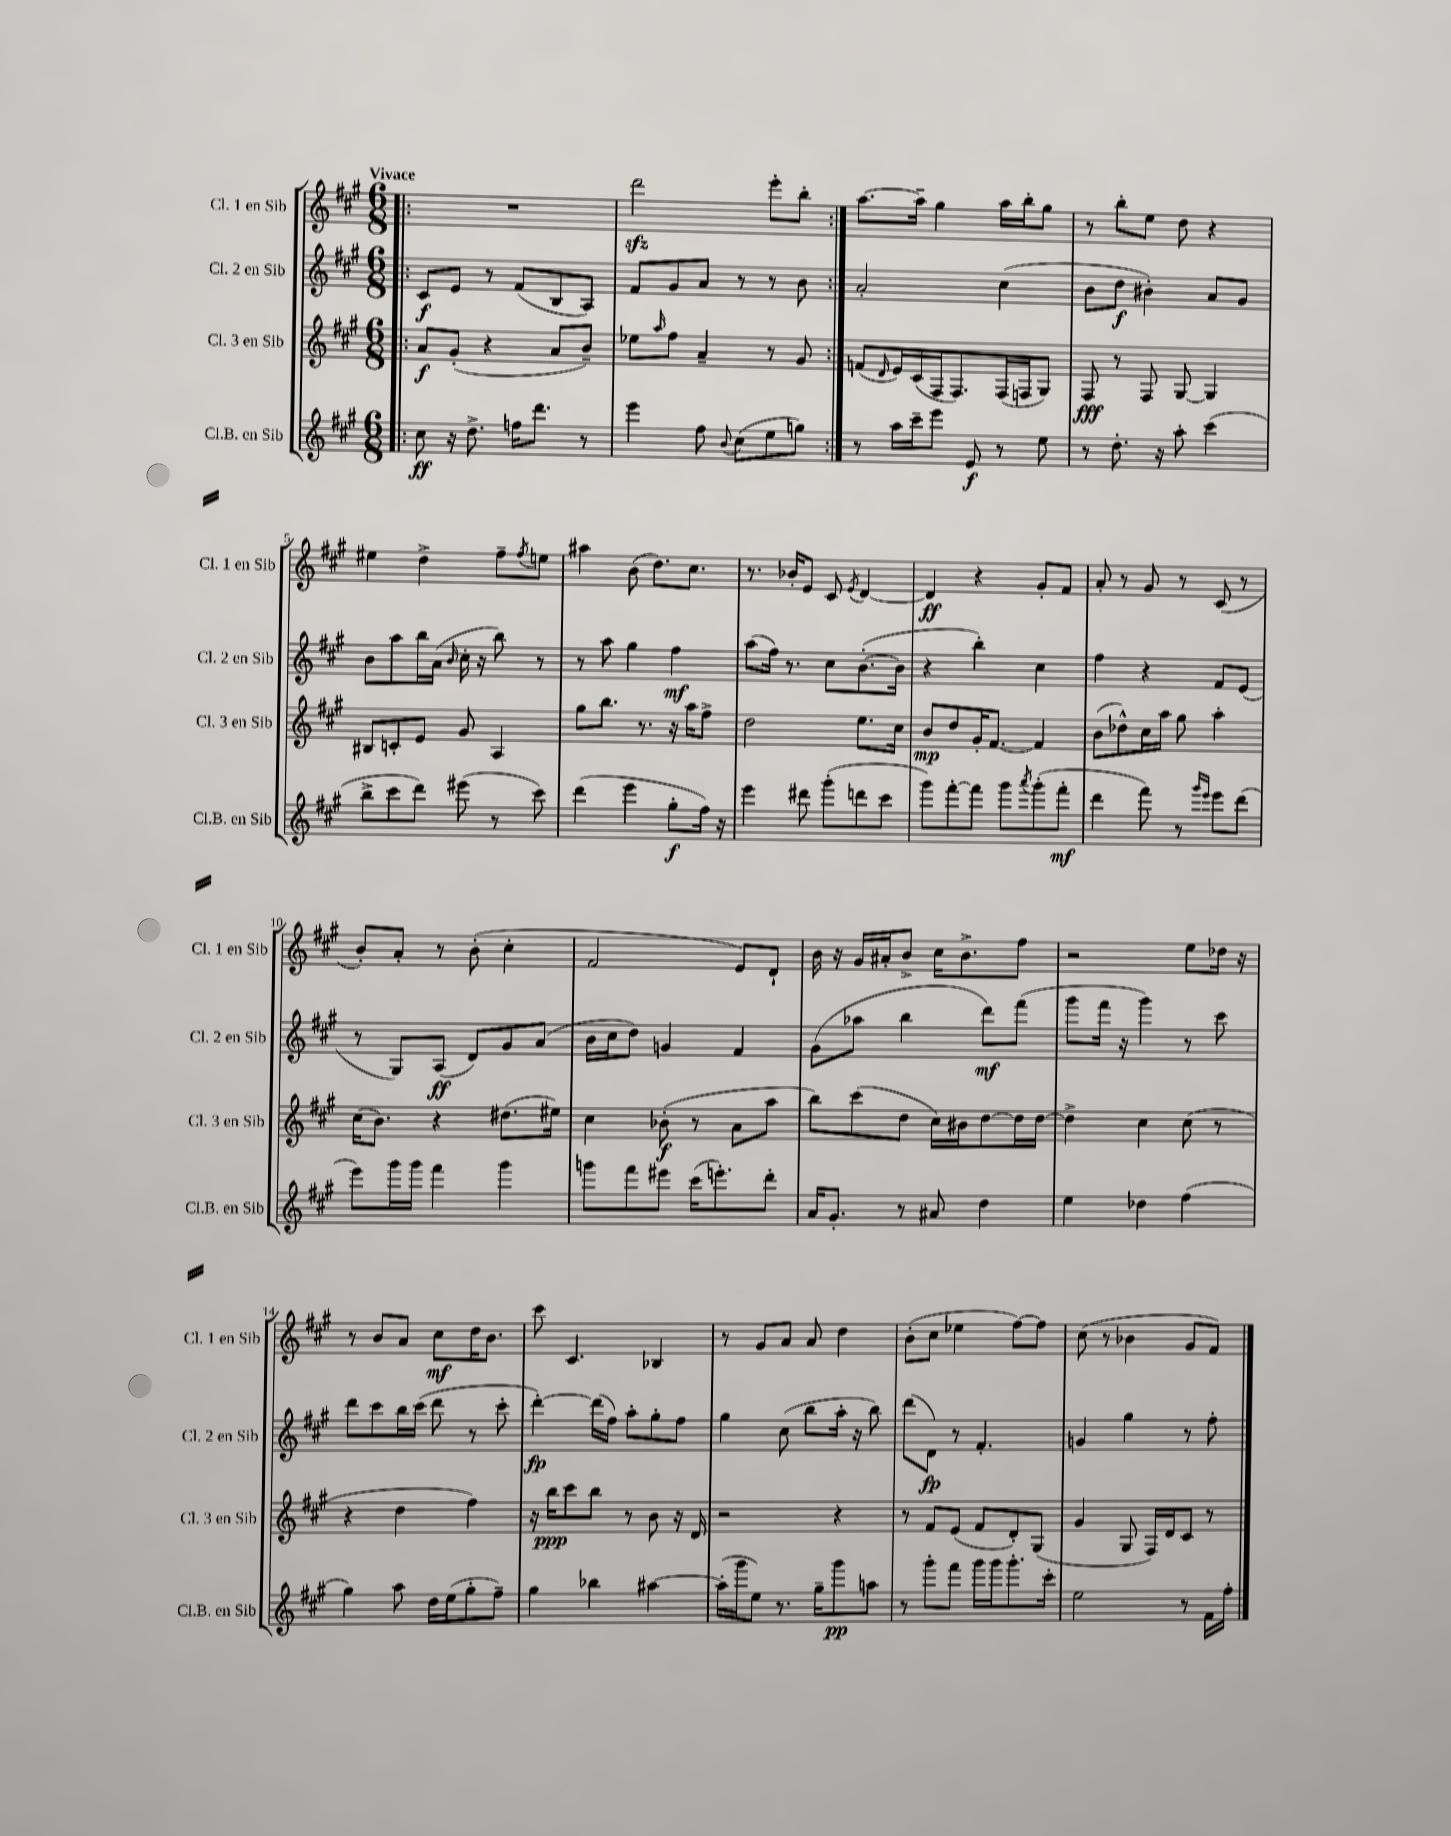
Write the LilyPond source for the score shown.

<<
\new StaffGroup <<
\new Staff = "s0" \with { instrumentName = "Cl. 1 en Sib" shortInstrumentName = "Cl. 1 en Sib" } {
    \clef treble \key a \major \numericTimeSignature \time 6/8 \tempo "Vivace"
    \repeat volta 2 { \bar ".|:" R2. |
    d'''2\sfz e'''8-. b''8-. | }
    a''8.~ a''16-- gis''4 a''16 b''16-. gis''8 |
    r8 b''8-. e''8 d''8 r4 |
    eis''4 d''4-> fis''8-- \acciaccatura { fis''8 } e''8 |
    ais''4 b'8( d''8.) cis''8. |
    r8. bes'16-. e'8 cis'8 \acciaccatura { e'8 } d'4~ |
    d'4\ff r4 gis'8-. fis'8 |
    a'8-. r8 gis'8 r8 cis'8( r8 |
    b'8-.) a'8-. r8 b'8-.( cis''4-. |
    fis'2 e'8) d'8-! |
    b'16 r16 gis'16 ais'16-. b'8-> cis''16 b'8.-> fis''8 |
    r2 e''8 des''16 r16 |
    r8 b'8 a'8 cis''8\mf d''16 b'8. |
    cis'''8 cis'4. bes4 |
    r8 gis'8 a'8 a'8 d''4 |
    b'8-.( cis''8 ees''4 fis''8~) fis''8 |
    cis''8( r8 bes'4 gis'8 fis'8) \bar "|." |
}
\new Staff = "s1" \with { instrumentName = "Cl. 2 en Sib" shortInstrumentName = "Cl. 2 en Sib" } {
    \clef treble \key a \major \numericTimeSignature \time 6/8
    \repeat volta 2 { \bar ".|:" cis'8\f e'8 r8 fis'8( b8 a8) |
    fis'8 gis'8 a'8 r8 r8 b'8 | }
    a'2-. cis''4( |
    b'8 d''8\f bis'4-.) a'8 gis'8 |
    b'8 a''8 b''16 a'16( \grace { b'16 } cis''16-. r16 b''8) r8 |
    r8 a''8 gis''4 fis''4\mf |
    a''8( fis''16) r8. cis''8 b'8.~-.( b'16 |
    r4 b''4-.) cis''4 |
    fis''4 r4 fis'8 e'8( |
    r8 gis8) a8\ff( d'8) gis'8 a'8( |
    b'16 cis''16 d''8) g'4 fis'4 |
    gis'8( aes''8 b''4 d'''8\mf) fis'''8( |
    gis'''8 fis'''16 r16 gis'''4) r8 cis'''8 |
    d'''8 cis'''8 b''16 cis'''16( d'''8 r8 cis'''8-. |
    d'''4~-.\fp) d'''16( fis''16) a''8-. gis''8-. fis''8 |
    gis''4 cis''8( b''8 a''16-. r16 b''8) |
    d'''8( d'8\fp) r8 fis'4.-. |
    g'4 gis''4 r8 fis''8-. \bar "|." |
}
\new Staff = "s2" \with { instrumentName = "Cl. 3 en Sib" shortInstrumentName = "Cl. 3 en Sib" } {
    \clef treble \key a \major \numericTimeSignature \time 6/8
    \repeat volta 2 { \bar ".|:" a'8\f gis'8-.( r4 a'8 b'8--) |
    ees''8 \grace { a''16 } fis''8 a'4-- r8 gis'8 | }
    f'8( \grace { d'16 } e'16) cis'16( fis16 fis8.) fis16( f16 gis8) |
    fis8\fff r8 fis8 gis8~ gis4 |
    bis8 c'8-. e'8 gis'8 a4 |
    gis''8 b''8. r8. r16 a''16 fis''8-> |
    d''2 e''8. cis''16 |
    b'8\mp d''8 gis'16-. fis'8.~ fis'4 |
    b'8( des''8-^) cis''16 a''16 gis''8 a''4-. |
    cis''16( b'8.) r4 dis''8.( eis''16) |
    cis''4 bes'8-.\f( r8 a'8 a''8 |
    b''8) cis'''8( d''8 cis''16) bis'16 d''8~ d''16 d''16~ |
    d''4-> cis''4 cis''8( r8 |
    r4 d''4 fis''4) |
    r16 b''16\ppp cis'''8 b''8 r8 b'8 r16 d'16 |
    r2 r4 |
    r8 fis'8 e'8( fis'8 d'8-.) gis8( |
    gis'4 gis8 fis16) d'16 cis'8 r8 \bar "|." |
}
\new Staff = "s3" \with { instrumentName = "Cl.B. en Sib" shortInstrumentName = "Cl.B. en Sib" } {
    \clef treble \key a \major \numericTimeSignature \time 6/8
    \repeat volta 2 { \bar ".|:" cis''8\ff r16 d''8.-> f''16 d'''8. r8 |
    e'''4 fis''8 \appoggiatura { b'8 } cis''8( e''8 g''8) | }
    r8 a''16 cis'''16-- e'''8 e'8\f r8 e''8 |
    r8 d''8.-. r16 a''8-. cis'''4( |
    b''8-> cis'''8 d'''8) eis'''8( r8 cis'''8) |
    d'''4( e'''4 gis''8-.\f fis''16) r16 |
    e'''4 dis'''8 gis'''8-.( d'''8 cis'''8 |
    gis'''8) fis'''8~-. fis'''8 gis'''8 \acciaccatura { a'''8 } gis'''8-.( fis'''8-.\mf |
    d'''4 fis'''8) r8 \grace { gis'''16 e'''16 } e'''8 d'''8( |
    e'''8) gis'''16 gis'''16 fis'''4 gis'''4 |
    g'''8 fis'''8 eis'''8 cis'''16( e'''8.-.) d'''8-. |
    a'16 gis'8.-. r8 ais'8 d''4 |
    e''4 des''4 fis''4( |
    gis''4) a''8 d''16 e''16( gis''8-. fis''8--) |
    gis''4 bes''4 ais''4~ |
    ais''16-.( gis'''16 e''8) r8. gis''16-- gis'''8\pp a''8 |
    r8 gis'''8-. fis'''8 gis'''16 gis'''16 gis'''8.-. cis'''16-. |
    e''2 r8 fis'16 fis''16-. \bar "|." |
}
>>
>>
